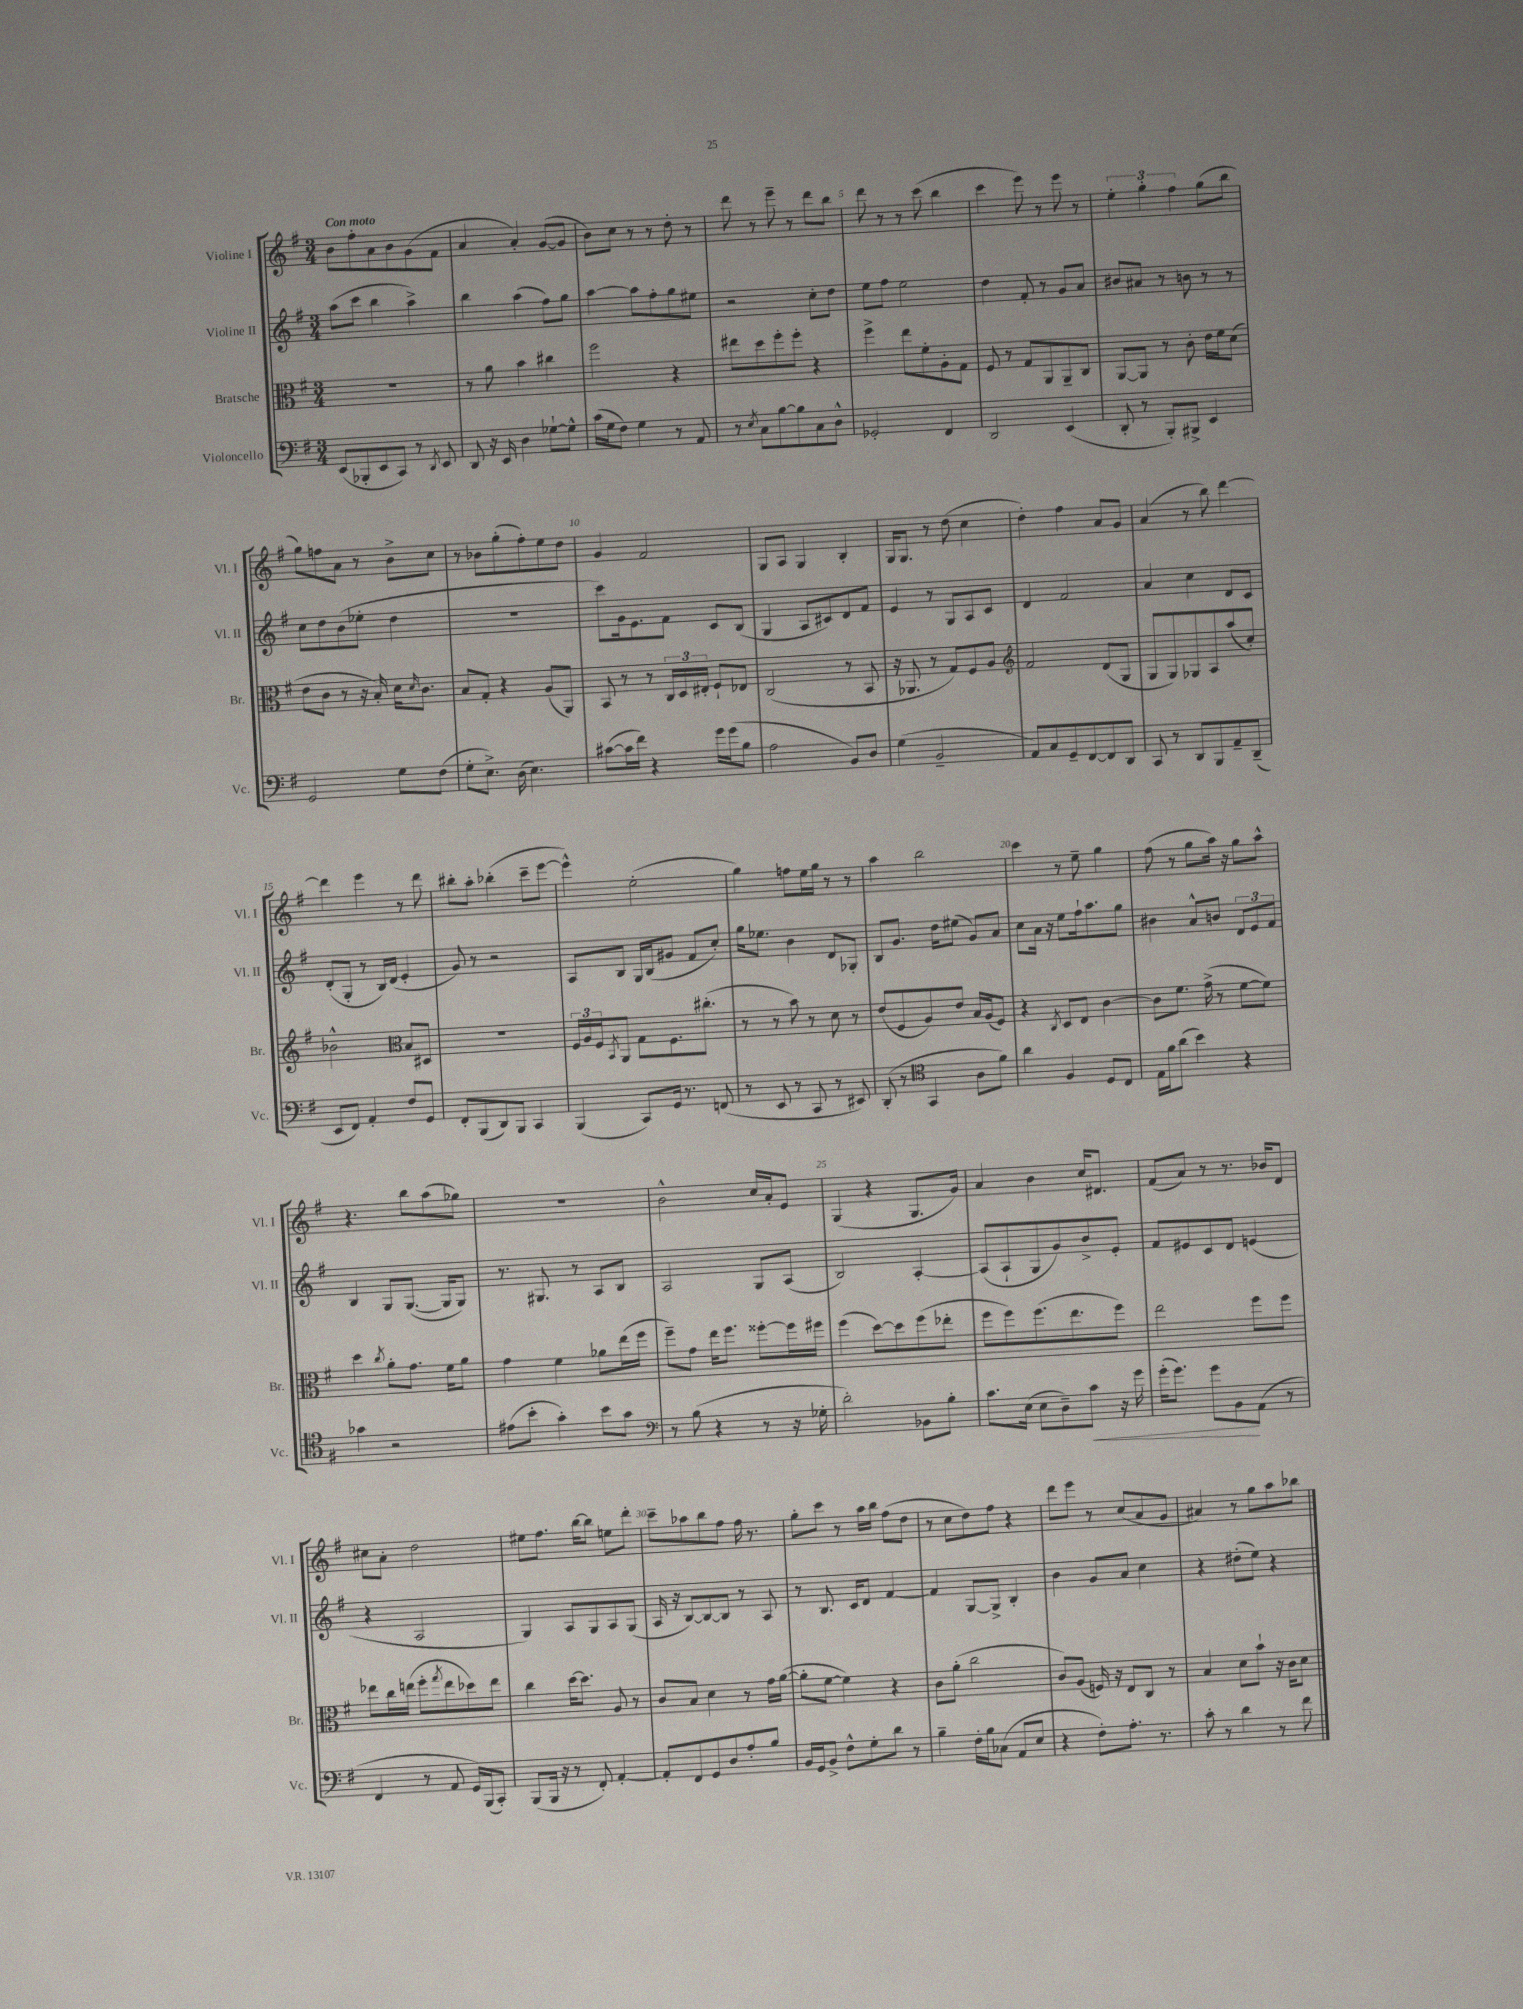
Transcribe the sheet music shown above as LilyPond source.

<<
\new StaffGroup <<
\new Staff = "s0" \with { instrumentName = "Violine I" shortInstrumentName = "Vl. I" } {
    \clef treble \key g \major \numericTimeSignature \time 3/4 \tempo "Con moto"
    b'8 fis''8-. a'8 b'8 g'8( fis'8 |
    a'4 a'4-.) g'8~( g'8 |
    b'8) c''8 r8 r8 d''8-. r8 |
    d'''8 r8 e'''8-- r8 d'''8 b''8 |
    d'''8 r8 r8 c'''8( b''4 |
    c'''4 e'''8) r8 e'''8 r8 |
    \tuplet 3/2 { e''4-. g''4-. fis''4 } g''8( b''8 |
    g''8) f''8 a'8 r8 b'8-> c''8 |
    r8 bes'8 g''8-.( fis''8-.) e''8 d''8 |
    g'4 fis'2 |
    g8 a8 g4 b4-. |
    g16 g8. r8 d''8( c''4 |
    d''4-.) fis''4 a'8 g'8 |
    a'4( r8 b''8) d'''4~ |
    d'''4 e'''4 r8 d'''8 |
    bis''8-. a''8-. bes''4-.( c'''8-- e'''8~ |
    e'''4-^) e''2-.( |
    g''4) f''8 e''16 g''16 r8 r8 |
    a''4 b''2 |
    c'''4 r8 e''8-- g''4 |
    fis''8( r8 g''8 a''16) r16 g''8 a''8-^ |
    r4. b''8 a''8( ges''8) |
    R2. |
    b'2-^ c''16 a'16-. e'8 |
    g4( r4 g8. g'16) |
    a'4 b'4 c''16 dis'8. |
    fis'8( a'8) r8 r8. bes'16 d'8 |
    cis''8 a'8-. d''2 |
    eis''8 fis''8. b''16~ b''8 e''8 d'''8-. |
    c'''8-- aes''8 b''8 fis''8 fis''16 r8. |
    g''8-. c'''8 r8 a''16 b''16 fis''8( d''8 |
    r8 c''8 d''8) fis''8 r4 |
    d'''8 e'''8 r8 c''8( a'8 g'8 |
    ais'4) r8 g''8 a''8 bes''8 \bar "|." |
}
\new Staff = "s1" \with { instrumentName = "Violine II" shortInstrumentName = "Vl. II" } {
    \clef treble \key g \major \numericTimeSignature \time 3/4
    a''8( c'''8 b''4 a''4->) |
    b''4 a''4( fis''8) g''8 |
    a''4~ a''8 fis''8-. g''8 eis''8 |
    r2 c''8-. d''8 |
    e''8 fis''8 e''2 |
    d''4 fis'8-. r8 g'8 a'8 |
    bis'8 ais'8 r8 b'8 r8 r8 |
    c''8 d''8 b'8( ees''8-. d''4 |
    R2. |
    c'''8) g'16 e'8. fis'8 c'8 b8( |
    g4 a8 cis'8) d'8 fis'8 |
    e'4 r8 g8 a8 c'8 |
    d'4 fis'2 |
    a'4 c''4 d'8 c'8 |
    d'8-.( g8-. r8 b16) d'16( e'4-. |
    g'8) r8 r2 |
    a8 b8 g16 b16( gis'8 fis'8 c''8-.) |
    g''16 ees''8. b'4 d'8 ges8-. |
    b8 g'8. d''16 eis''8( g'8) a'8 |
    c''8 a'16 r16 e''8 fis''16-! a''8. g''8 |
    bis'4 a'8-^ b'8 \tuplet 3/2 { d'8 e'8 fis'8 } |
    b4 g8 g8.~( g16 g8) |
    r8. gis8. r8 a8 b8 |
    a2 g8 a8( |
    b2) a4~-. |
    a8( a8-! g8 g'8) b'8-> e'8-. |
    fis'8 eis'8 c'8 d'8 e'4( |
    r4 a2 |
    g4) a8 g8 a8 g8( |
    a16 r16 b8~) b8~ b8 r8 a8 |
    r8 b8. c'16 d'8 fis'4~ |
    fis'4 g8~ g8-> b4-. |
    b'4 g'8 a'8 c''4 |
    r4 dis''8-.( e''8) r4 \bar "|." |
}
\new Staff = "s2" \with { instrumentName = "Bratsche" shortInstrumentName = "Br." } {
    \clef alto \key g \major \numericTimeSignature \time 3/4
    R2. |
    r8 a'8 b'4 cis''4 |
    fis''2 r4 |
    eis''8 d''8 fis''8-. fis''8-. r4 |
    fis''4-> e''8 fis'8-. a8-. g8 |
    fis8 r8 g8 a,8 a,8-- c8 |
    a,8~ a,8 r8 c'8-. e'16 fis'16 d'8( |
    e'8 c'8 r8 r16 b16-.) d'16 \grace { d'16 } c'8. |
    b8 g8-. r4 a8( a,8) |
    b,8 r8 r8 \tuplet 3/2 { c16 d16 eis16-. } fis8-! ees8 |
    c2( r8 b,8 |
    r16 aes,8. r8 g8) fis8 a8 |
    \clef treble fis'2 d'8( g8 |
    g8 g8) ges8 a8 a''8( c''8-.) |
    bes'2-^ \clef alto b8 dis8 |
    R2. |
    \tuplet 3/2 { fis16 a16 fis16 } \acciaccatura { b,8 } a,8 g8 fis8. cis''8.-.( |
    r8 r8 b'8) r8 d'8 r8 |
    e'8( fis8 a8) e'8 b16 a16( fis8) |
    r4 \acciaccatura { c8 } d8 e8 c'4~ |
    c'8 fis'8. g'16->( r8 fis'8~ fis'8) |
    d''4 \acciaccatura { c''8 } a'8-. g'8. fis'16 a'8 |
    g'4 fis'4 aes'8 e''16( fis''16 |
    fis''8--) g'8 e''16 fis''8. fisis''8~-. fisis''16 fis''16 |
    fis''4( d''8~) d''8 fis''8( ees''8-. |
    fis''8 fis''8) fis''8.( e''8. fis''8) |
    e''2 fis''8 fis''8 |
    ees''8 c''16 e''16( fis''8-. \acciaccatura { g''8 } e''8 des''8) e''8 |
    c''4 d''16~ d''8. a8 r8 |
    c'8 b8 d'4 r8 g'16 a'16~( |
    a'8-. fis'8~ fis'4) r4 |
    c'8 a'8-.( c''2 |
    c'8) a8( f16) r16 e8 c8 r8 |
    b4 d'8 b'8-! r16 c'16 d'8 \bar "|." |
}
\new Staff = "s3" \with { instrumentName = "Violoncello" shortInstrumentName = "Vc." } {
    \clef bass \key g \major \numericTimeSignature \time 3/4
    e,8( bes,,8-. e,8 c,8) r8 \acciaccatura { d,8 } e,8 |
    d,8 r16 e,16 d4 ges8~-! ges8-^ |
    c'16( g16 fis8) g4 r8 a,8 |
    r8 \acciaccatura { e8 } c8 b8~ b8 c8 d8-^ |
    ges,2-. fis,4 |
    d,2 e,4( |
    d,8-. r8 b,,8-.) bis,,8-> e,4 |
    g,2 g8 fis8( |
    g8-. e8.->) d16( e4.) |
    cis'8~( cis'16 fis'16) r4 g'16 g'16( b8 |
    a2 b,8) d8 |
    g4( b,2-- |
    a,8) c8 g,8-- fis,8~ fis,8 d,8 |
    c,8 r8 d,8 b,,8 a,8-- d,8--( |
    e,8 fis,8) a,4-. fis8 g,8 |
    fis,8-. b,,8( d,8) b,,8 c,4 |
    b,,4( c,8) g,16 r8. f,8( |
    r8 e,8 r8 c,8 r8 eis,8) |
    d,8-.( r8 \clef tenor g,4 a8 fis'8) |
    a'4 fis4 d8 c8 |
    e16 fis'16 a'8( b'4) r4 |
    ges'4 r2 |
    eis'8( b'8-. g'4-.) b'8 g'8 |
    \clef bass r8 b8( r4 r8 r16 ges16-. |
    d'2-.) bes,8 b8-. |
    c'8. e16( e8 d8--) c'8\< r16 g'16 |
    g'16-.( g'8.) g'8 b,8\! a,8( r8 |
    fis,4 r8 a,8 g,16) b,,16( c,8-.) |
    b,,8( b,,16 r16 r8 fis,8-.) a,4~-. |
    a,8-. fis,8 g,8 d8 a8-. b8 |
    b,16 g,16 b,8-> fis8-^ g8-. d'8 r8 |
    b4-- fis16-. b16 ces8( a,8 e8 |
    r4 fis8-.) a8.-. r8. |
    c'8-. r8 d'4 r8 fis'8 \bar "|." |
}
>>
>>
\layout { \context { \Score \override BarNumber.break-visibility = ##(#f #t #t) barNumberVisibility = #(every-nth-bar-number-visible 5) } }
